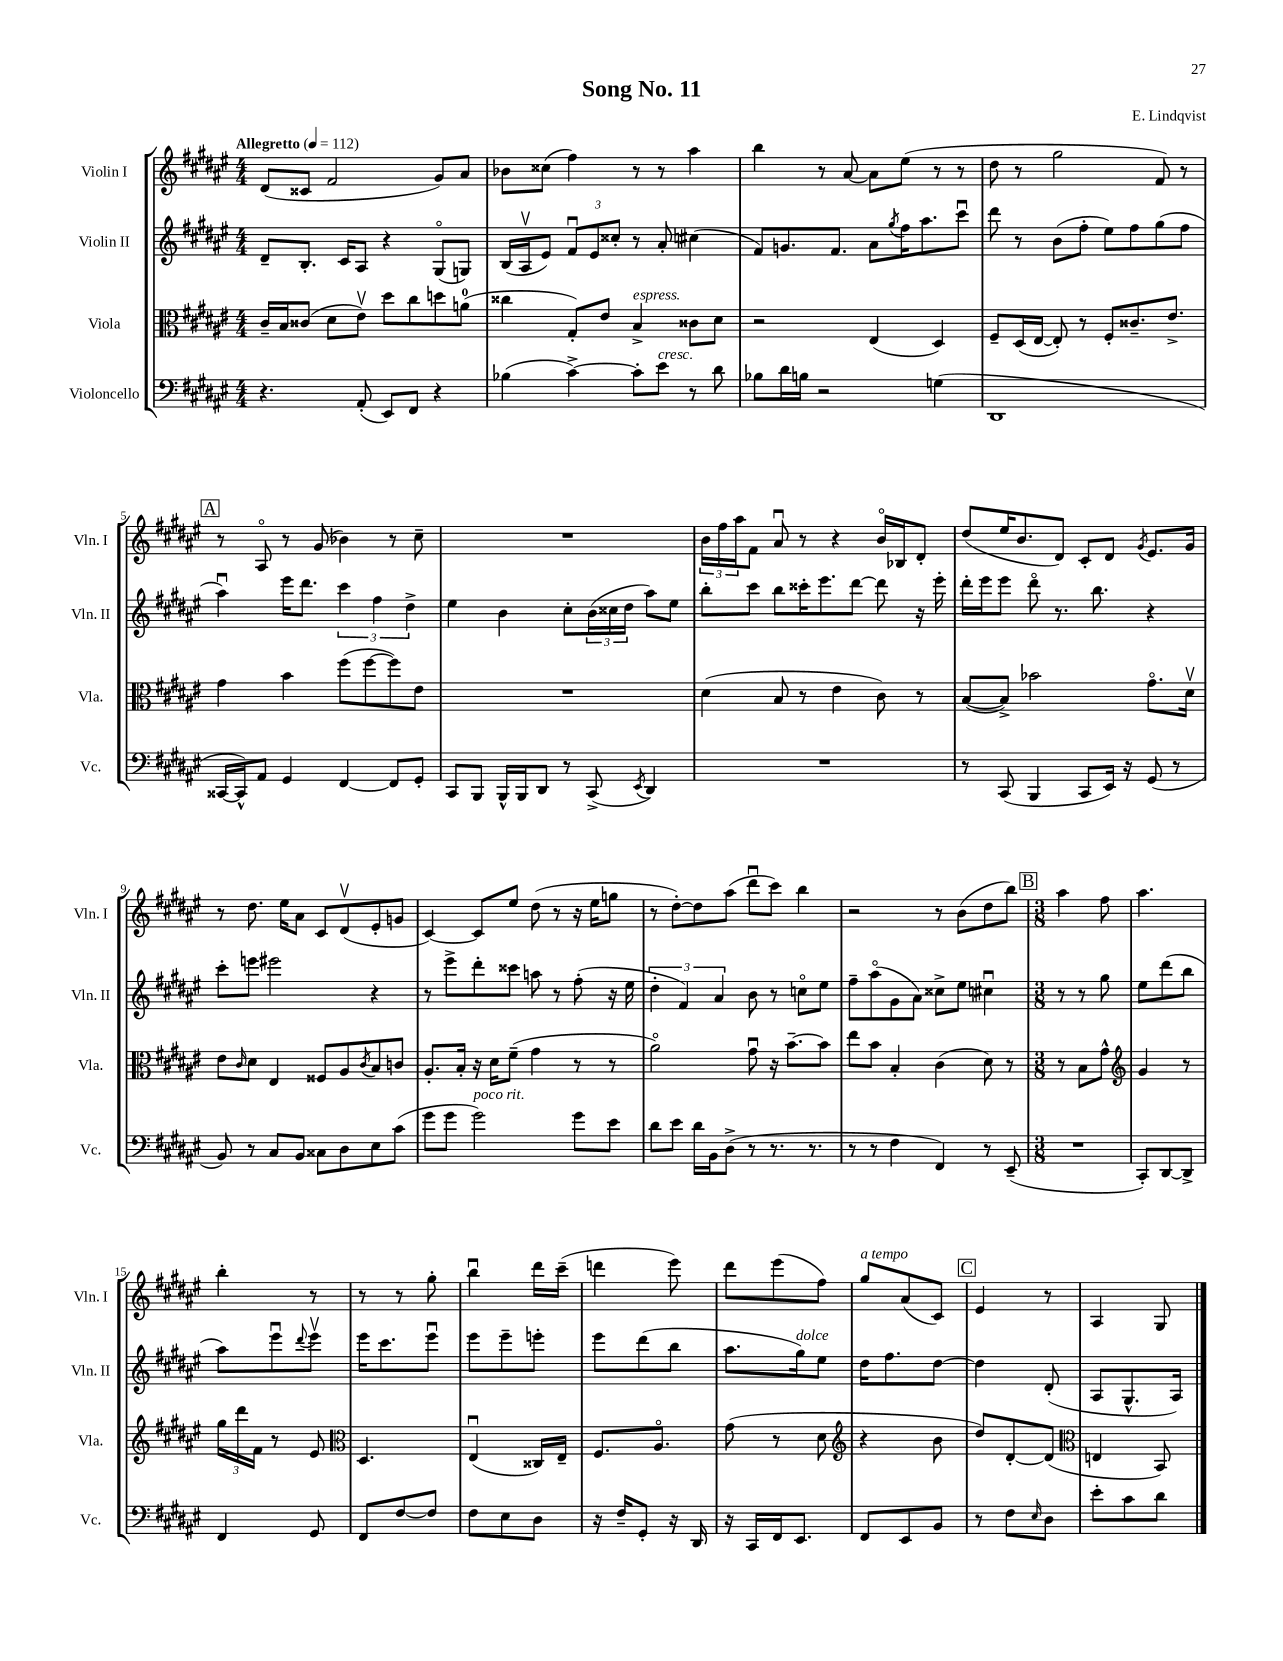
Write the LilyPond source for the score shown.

\header { title = "Song No. 11" composer = "E. Lindqvist" }
<<
\new StaffGroup <<
\new Staff = "s0" \with { instrumentName = "Violin I" shortInstrumentName = "Vln. I" } {
    \clef treble \key fis \major \numericTimeSignature \time 4/4 \tempo "Allegretto" 4 = 112
    dis'8( cisis'8 fis'2 gis'8) ais'8 |
    bes'8 cisis''8( fis''4) r8 r8 ais''4 |
    b''4 r8 ais'8~ ais'8 eis''8( r8 r8 |
    dis''8 r8 gis''2 fis'8) r8 |
    \mark \markup { \box "A" } r8 ais8\flageolet r8 gis'8( bes'4) r8 cis''8-- |
    R1 |
    \tuplet 3/2 { b'16 fis''16 ais''16 } fis'8 ais'8\downbow r8 r4 b'16\flageolet bes16 dis'8-. |
    dis''8( eis''16 b'8. dis'8) cis'8-. dis'8 \acciaccatura { gis'8 } eis'8. gis'16 |
    r8 dis''8. eis''16 ais'8 cis'8 dis'8\upbow( eis'8-. g'8 |
    cis'4~) cis'8 eis''8 dis''8( r8 r16 eis''16 g''8 |
    r8 dis''8~-.) dis''8 ais''8( dis'''8\downbow cis'''8) b''4 |
    r2 r8 b'8( dis''8 b''8) |
    \mark \markup { \box "B" } \numericTimeSignature \time 3/8 ais''4 fis''8 |
    ais''4. |
    b''4-. r8 |
    r8 r8 gis''8-. |
    b''4\downbow dis'''16 cis'''16--( |
    d'''4 eis'''8) |
    dis'''8 eis'''8( fis''8) |
    gis''8^\markup { \italic "a tempo" } ais'8( cis'8) |
    \mark \markup { \box "C" } eis'4 r8 |
    ais4 gis8 \bar "|." |
}
\new Staff = "s1" \with { instrumentName = "Violin II" shortInstrumentName = "Vln. II" } {
    \clef treble \key fis \major \numericTimeSignature \time 4/4
    dis'8-- b8.-. cis'16 ais8 r4 gis8\flageolet( g8) |
    b16( ais16\upbow eis'8) \tuplet 3/2 { fis'8\downbow eis'8 cisis''8-. } r8 ais'8-. cis''4( |
    fis'8) g'8. fis'8. ais'8 \acciaccatura { gis''8 } fis''16 ais''8. cis'''8\downbow |
    dis'''8 r8 b'8( fis''8-. eis''8) fis''8 gis''8( fis''8 |
    \mark \markup { \box "A" } ais''4\downbow) eis'''16 dis'''8. \tuplet 3/2 { cis'''4 fis''4 dis''4-> } |
    eis''4 b'4 cis''8-. \tuplet 3/2 { b'16( cisis''16 dis''16 } ais''8) eis''8 |
    b''8-. cis'''8 b''8 cisis'''16-. eis'''8. dis'''8~ dis'''8 r16 eis'''16-. |
    dis'''16-. eis'''16 eis'''8 dis'''8\flageolet r8. b''8. r4 |
    cis'''8-. e'''8 eis'''2 r4 |
    r8 eis'''8-> dis'''8-. cisis'''8 a''8 r8 fis''8-.( r16 eis''16 |
    \tuplet 3/2 { dis''4-. fis'4) ais'4 } b'8 r8 c''8\flageolet eis''8 |
    fis''8-- ais''8\flageolet( gis'8 ais'8) cisis''8-> eis''8 cis''4\downbow |
    \mark \markup { \box "B" } \numericTimeSignature \time 3/8 r8 r8 gis''8 |
    eis''8 dis'''8( b''8 |
    ais''8) eis'''8\downbow \appoggiatura { dis'''8 } eis'''8\upbow |
    eis'''16 cis'''8. eis'''8\downbow |
    eis'''8 eis'''8-- e'''8-. |
    eis'''8 dis'''8( b''8 |
    ais''8. gis''16^\markup { \italic "dolce" }) eis''8 |
    dis''16 fis''8. dis''8~ |
    \mark \markup { \box "C" } dis''4 dis'8-.( |
    ais8 gis8.-^ ais16) \bar "|." |
}
\new Staff = "s2" \with { instrumentName = "Viola" shortInstrumentName = "Vla." } {
    \clef alto \key fis \major \numericTimeSignature \time 4/4
    cis'16-- b16 cisis'8( dis'8 eis'8\upbow) dis''8 cis''8 d''8 a'8-0( |
    cisis''4 gis8-.) eis'8 b4->^\markup { \italic "espress." } cisis'8 dis'8 |
    r2 eis4( dis4) |
    fis8-- dis16( eis16~ eis8-.) r8 fis8-. cisis'8.-- eis'8.-> |
    \mark \markup { \box "A" } gis'4 b'4 fis''8( fis''8~ fis''8) eis'8 |
    R1 |
    dis'4( b8 r8 eis'4 cis'8) r8 |
    b8~( b8->) bes'2 gis'8.\flageolet dis'16\upbow |
    eis'8 \grace { cis'16 } dis'8 eis4 fisis8 ais8 \acciaccatura { cis'8 } b8 c'8 |
    ais8.-. b16-. r16 dis'16 fis'8--( gis'4 r8 r8 |
    ais'2\flageolet) gis'8\downbow r16 b'8.~-- b'8 |
    eis''8 b'8 b4-. cis'4( dis'8) r8 |
    \mark \markup { \box "B" } \numericTimeSignature \time 3/8 r8 b8 gis'8-^ |
    \clef treble gis'4 r8 |
    \tuplet 3/2 { gis''16 dis'''16 fis'16 } r8 eis'8 |
    \clef alto dis4. |
    eis4\downbow( cisis16) eis16-- |
    fis8. ais8.\flageolet |
    gis'8( r8 dis'8 |
    \clef treble r4 b'8 |
    \mark \markup { \box "C" } dis''8) dis'8~-. dis'8( |
    \clef alto e4 b,8) \bar "|." |
}
\new Staff = "s3" \with { instrumentName = "Violoncello" shortInstrumentName = "Vc." } {
    \clef bass \key fis \major \numericTimeSignature \time 4/4
    r4. ais,8-.( eis,8) fis,8 r4 |
    bes4( cis'4~->) cis'8-. eis'8^\markup { \italic "cresc." } r8 dis'8 |
    bes8 dis'16 b16 r2 g4( |
    dis,1 |
    \mark \markup { \box "A" } cisis,16~ cisis,16-^) ais,8 gis,4 fis,4~ fis,8 gis,8-. |
    cis,8 b,,8 b,,16-^ b,,16 dis,8 r8 cis,8->( \acciaccatura { eis,8 } dis,4) |
    R1 |
    r8 cis,8( b,,4 cis,8 eis,16) r16 gis,8( r8 |
    b,8) r8 cis8 b,8 cisis8 dis8 eis8 cis'8( |
    gis'8 gis'8 gis'2^\markup { \italic "poco rit." }) gis'8 eis'8 |
    dis'8 eis'8 dis'16 b,16 dis8->( r8 r8. r8. |
    r8 r8 fis4 fis,4) r8 eis,8--( |
    \mark \markup { \box "B" } \numericTimeSignature \time 3/8 R4. |
    cis,8-.) dis,8~ dis,8-> |
    fis,4 gis,8 |
    fis,8 fis8~ fis8 |
    fis8 eis8 dis8 |
    r16 fis16-- gis,8-. r16 dis,16 |
    r16 cis,16 fis,16 eis,8. |
    fis,8 eis,8 b,8 |
    \mark \markup { \box "C" } r8 fis8 \grace { eis16 } dis8 |
    eis'8-. cis'8 dis'8 \bar "|." |
}
>>
>>
